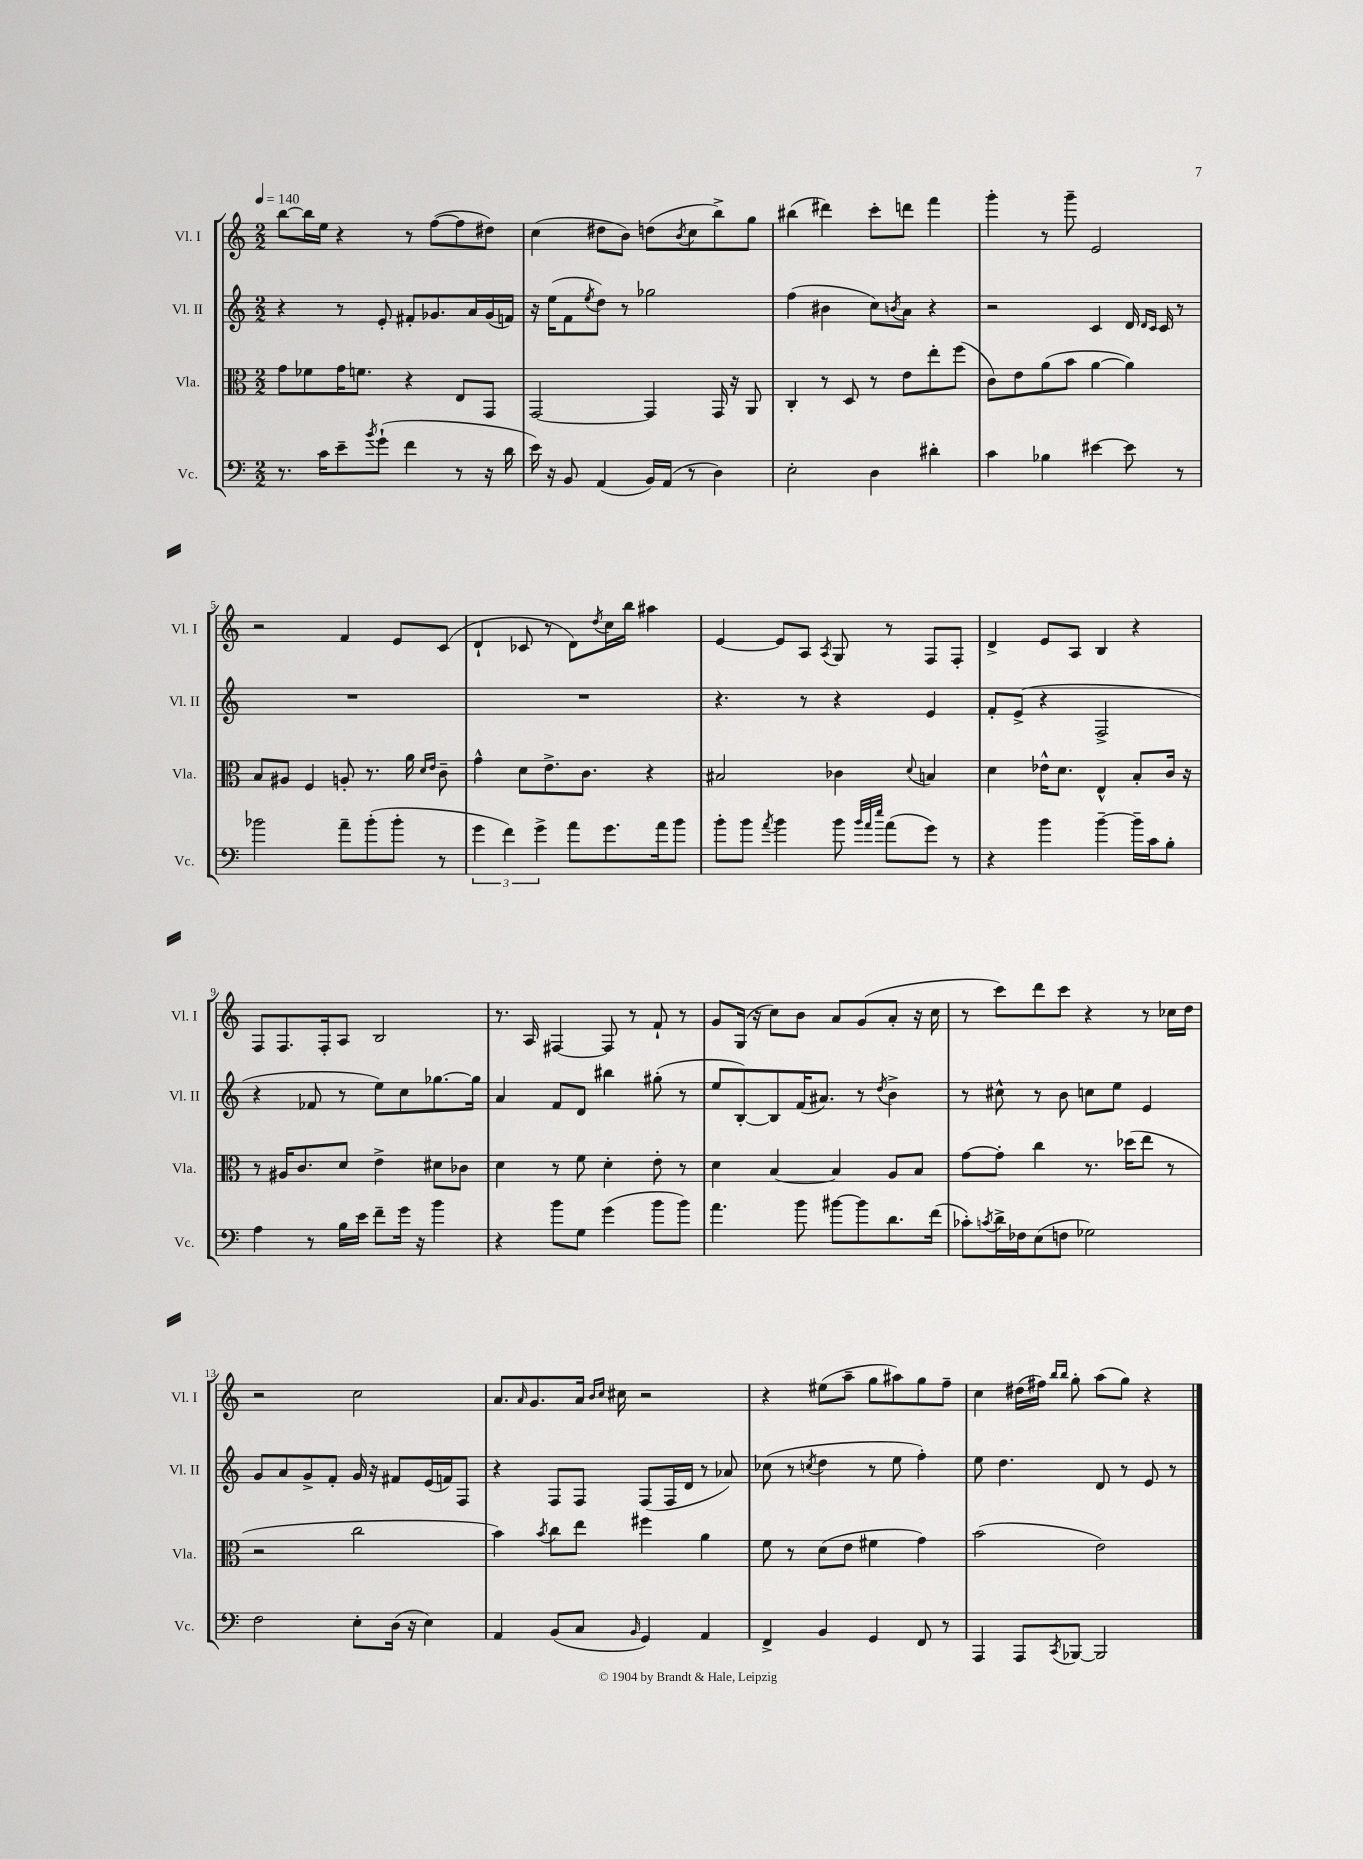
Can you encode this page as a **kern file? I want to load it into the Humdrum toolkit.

**kern	**kern	**kern	**kern
*staff4	*staff3	*staff2	*staff1
*clefF4	*clefC3	*clefG2	*clefG2
*k[]	*k[]	*k[]	*k[]
*M2/2	*M2/2	*M2/2	*M2/2
*MM140	*MM140	*MM140	*MM140
8.r	8g	4r	[8bb
.	8f-	.	16bb]
16c	.	.	16ee
8e~	16g	8r	4r
.	8.f	.	.
8qb	.	.	.
(8g`	.	8e'	.
4f	4r	8f#'	8r
.	.	8.g-	([8ff
8r	8E	.	8ff]
.	.	16a	.
16r	8GG	(16g-	8dd#)
16d	.	16f)	.
=	=	=	=
16e)	[2GG	16r	(4cc
16r	.	(16ee	.
8BB	.	8f	.
.	.	8qee	.
(4AA	.	8dd)	8dd#
.	.	8r	8b)
16BB)	4GG]	2gg-	(8dd
(16AA	.	.	.
.	.	.	8qb
8r	.	.	8cc
4D)	16GG	.	8bb^)
.	16r	.	.
.	8AA	.	8gg
=	=	=	=
2E'	4C'	(4ff	(4bb#
.	8r	4b#	4ddd#)
.	8D	.	.
4D	8r	8cc)	8ccc'
.	.	8qb	.
.	8e	8a	8ddd
4d#'	8ee'	4r	4fff
.	(8ff	.	.
=	=	=	=
4c	8c)	2r	4ggg'
.	8e	.	.
4B-	(8a	.	8r
.	8b	.	8ggg~
[4e#	[4a	4c	2e
8e#]	4a])	16d	.
.	.	16qqd	.
.	.	16qqc	.
.	.	16c	.
8r	.	8r	.
=	=	=	=
2b-	8B	1r	2r
.	8A#	.	.
.	4F	.	.
8a~	8A'	.	4f
(8b-'	8.r	.	.
8b-'	.	.	8e
.	16a	.	.
.	16qqd	.	.
.	16qqe	.	.
8r	8c~	.	(8c
=	=	=	=
6g	4g^^	1r	4d`
6f)	.	.	.
.	8d	.	8c-
6g^	.	.	.
.	8.e^	.	8r
8a	.	.	8d)
.	8.c	.	.
.	.	.	8qdd
8.g	.	.	16cc
.	.	.	16bb
.	4r	.	4aa#
16a	.	.	.
8b	.	.	.
=	=	=	=
8b'	2B#	4.r	[4e
8b	.	.	.
8qa	.	.	.
4b	.	.	8e]
.	.	8r	8A
.	.	.	8qA
8b	4c-	4r	8G
32qqb	.	.	.
32qqa	.	.	.
32qqee	.	.	.
(8a	.	.	8r
.	8qqd	.	.
8g)	4B	4e	8F
8r	.	.	8F'
=	=	=	=
4r	4d	8f'	4d^
.	.	(8e^	.
4b	16e-^^	4r	8e
.	8.d	.	.
.	.	.	8A
[4b~	4E^^	2F^	4B
16b~]	8B'	.	4r
16c	.	.	.
8B'	16c	.	.
.	16r	.	.
=	=	=	=
4A	8r	4r	8F
.	16A#	.	8.F
.	8.c	.	.
8r	.	8f-	.
.	.	.	16F'
16B	8d	8r	8A
16e	.	.	.
8f~	4e^	8ee)	2B
16g	.	8cc	.
16r	.	.	.
4b	8d#	[8.gg-	.
.	8c-	.	.
.	.	16gg-]	.
=	=	=	=
4r	4d	4a	8.r
.	.	.	16A
8b	8r	8f	[4F#
8G	8f	8d	.
(4g	4d'	4bb#	8F#]
.	.	.	8r
8b	8e'	(8gg#'	8f`
8b)	8r	8r	8r
=	=	=	=
4.a	4d	8ee	8g
.	.	[8B')	(16G
.	.	.	16r
.	[4B	8B]	8cc)
8b	.	(16f	8b
.	.	8.a#)	.
[8b#	4B]	.	8a
8b#]	.	8r	(8g
.	.	8qdd	.
8.d	8A	4b^	8a'
.	8B	.	16r
(16f	.	.	16cc
=	=	=	=
8c-')	[8g	8r	8r
8qc	.	.	.
16d^	8g']	8cc#^^	8ccc)
16F-	.	.	.
(8E	4cc	8r	8ddd
8F	.	8b	8ccc
2G-)	8.r	8cc	4r
.	.	8ee	.
.	(16dd-	.	.
.	8ee	4e	8r
.	8r	.	16cc-
.	.	.	16dd
=	=	=	=
2F	2r	8g	2r
.	.	8a	.
.	.	8g^	.
.	.	8f'	.
8E'	2cc	16g	2cc
.	.	16r	.
(16D	.	8f#	.
16r	.	.	.
4E)	.	(16e	.
.	.	16f)	.
.	.	8F	.
=	=	=	=
4AA	4b)	4r	8.a
.	.	.	16qqa
.	.	.	8.g
.	8qb	.	.
(8BB	8cc	8F	.
8C	8ee	8F	16a
.	.	.	16qqb
.	.	.	16qqcc
.	.	.	16cc#
16qqBB	.	.	.
4GG)	4ff#	(8F	2r
.	.	16F	.
.	.	16d	.
4AA	4a	8r	.
.	.	8a-)	.
=	=	=	=
4FF^	8f	(8cc-	4r
.	8r	8r	.
.	.	8qcc	.
4BB	(8d	4dd	(8ee#
.	8e	.	8aa~
4GG	4f#	8r	8gg
.	.	8ee	8aa#)
8FF	4g)	4ff')	8gg
8r	.	.	8ff~
=	=	=	=
4AAA	(2b	8ee	4cc
.	.	4.dd	.
8AAA	.	.	(16dd#
.	.	.	16ff#)
.	.	.	16qqbb
8qCC	.	.	16qqbb
[8BBB-	.	.	8gg'
2BBB-]	2e)	8d	(8aa
.	.	8r	8gg)
.	.	8e	4r
.	.	8r	.
==	==	==	==
*-	*-	*-	*-
